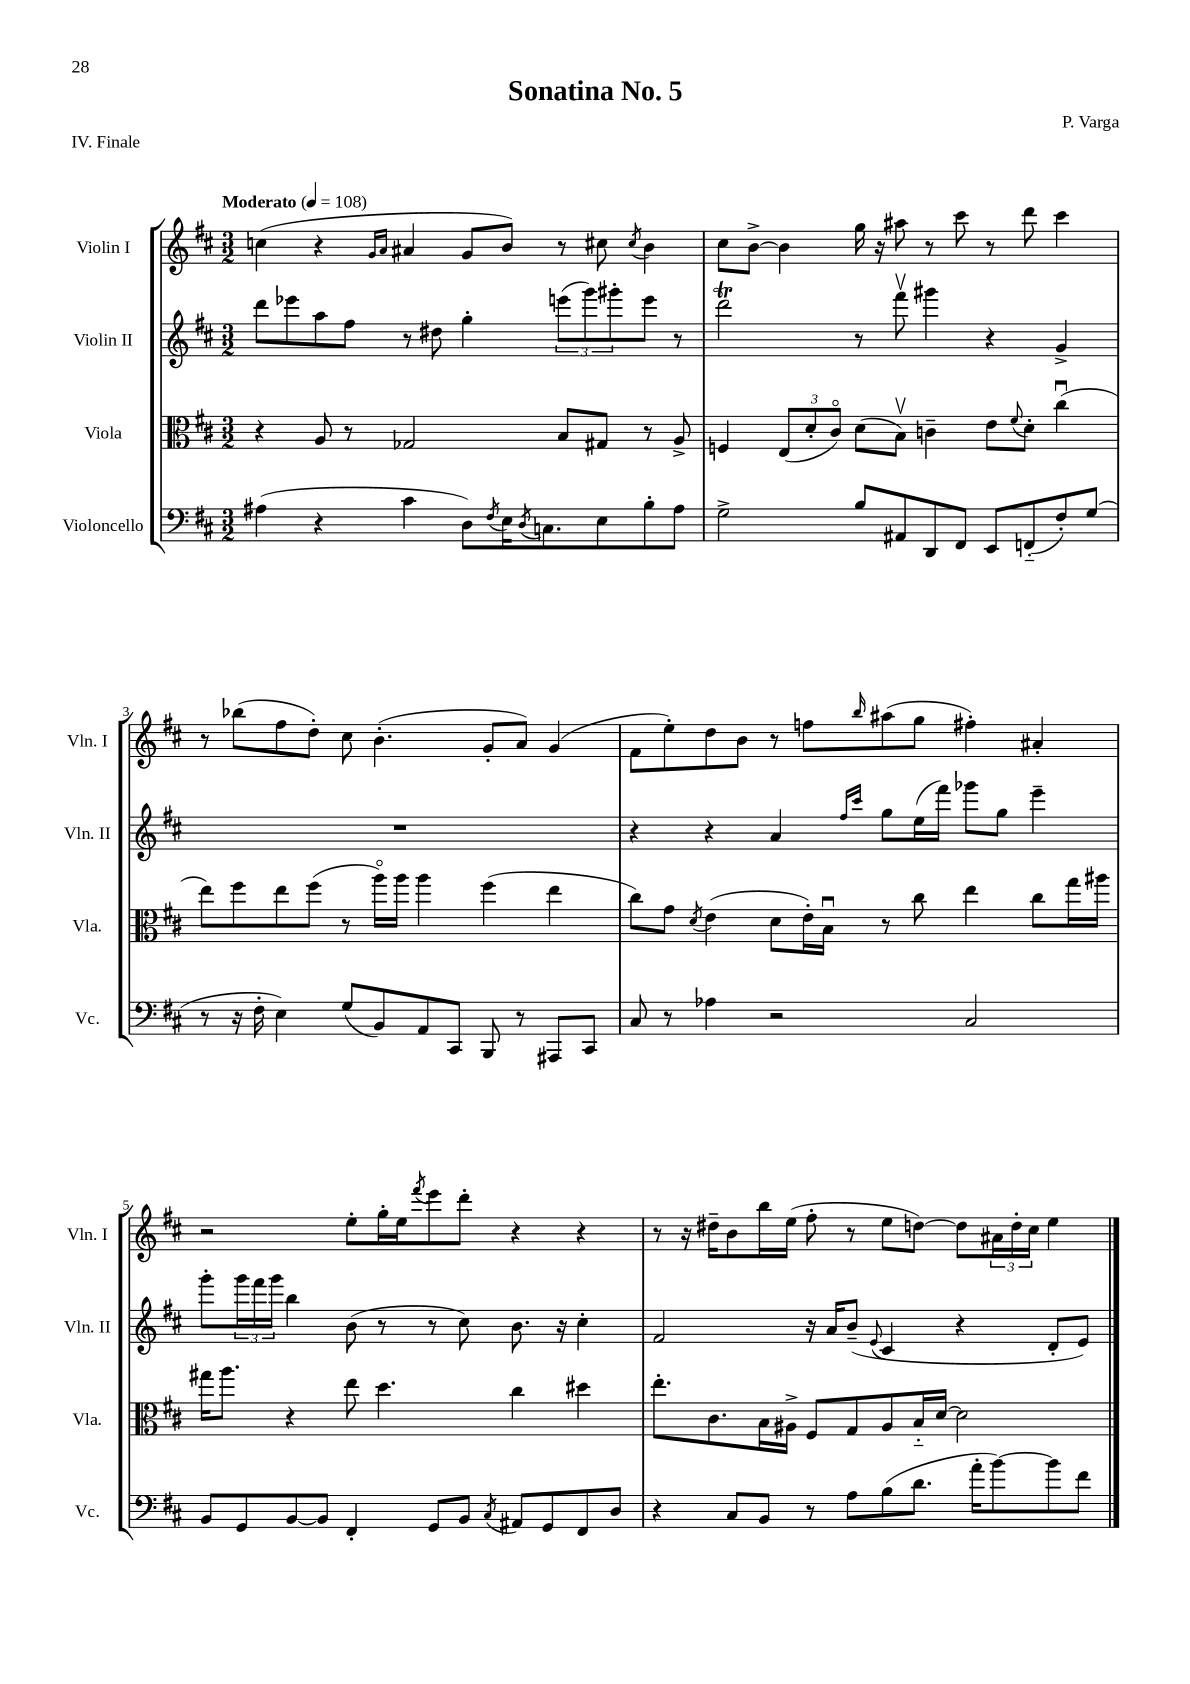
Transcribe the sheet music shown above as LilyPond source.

\header { title = "Sonatina No. 5" composer = "P. Varga" piece = "IV. Finale" }
<<
\new StaffGroup <<
\new Staff = "s0" \with { instrumentName = "Violin I" shortInstrumentName = "Vln. I" } {
    \clef treble \key d \major \numericTimeSignature \time 3/2 \tempo "Moderato" 4 = 108
    c''4( r4 \grace { g'16 a'16 } ais'4 g'8 b'8) r8 cis''8 \acciaccatura { cis''8 } b'4 |
    cis''8 b'8~-> b'4 g''16 r16 ais''8 r8 cis'''8 r8 d'''8 cis'''4 |
    r8 bes''8( fis''8 d''8-.) cis''8 b'4.-.( g'8-. a'8) g'4( |
    fis'8 e''8-.) d''8 b'8 r8 f''8 \grace { b''16 } ais''8( g''8 fis''4-.) ais'4-. |
    r2 e''8-. g''16-. e''16 \acciaccatura { fis'''8 } e'''8 d'''8-. r4 r4 |
    r8 r16 dis''16-- b'8 b''16 e''16( fis''8-. r8 e''8 d''8~) d''8 \tuplet 3/2 { ais'16 d''16-. cis''16 } e''4 \bar "|." |
}
\new Staff = "s1" \with { instrumentName = "Violin II" shortInstrumentName = "Vln. II" } {
    \clef treble \key d \major \numericTimeSignature \time 3/2
    d'''8 ees'''8 a''8 fis''8 r8 dis''8 g''4-. \tuplet 3/2 { e'''8( g'''8) gis'''8-. } e'''8 r8 |
    d'''2\trill r8 fis'''8\upbow gis'''4 r4 g'4-> |
    R1. |
    r4 r4 a'4 \grace { fis''16 cis'''16 } g''8 e''16( fis'''16) ges'''8 g''8 e'''4-- |
    g'''8-. \tuplet 3/2 { g'''16 fis'''16 g'''16 } b''4 b'8( r8 r8 cis''8) b'8. r16 cis''4-. |
    fis'2 r16 a'16 b'8--( \appoggiatura { e'8 } cis'4 r4 d'8-. e'8) \bar "|." |
}
\new Staff = "s2" \with { instrumentName = "Viola" shortInstrumentName = "Vla." } {
    \clef alto \key d \major \numericTimeSignature \time 3/2
    r4 a8 r8 ges2 b8 gis8 r8 a8-> |
    f4 \tuplet 3/2 { e8( d'8-. cis'8\flageolet) } d'8( b8\upbow) c'4-- e'8 \appoggiatura { fis'8 } d'8-. cis''4\downbow( |
    e''8) fis''8 e''8 fis''8( r8 a''16\flageolet) a''16 a''4 fis''4( e''4 |
    cis''8) g'8 \acciaccatura { d'8 } e'4( d'8 e'16-.) b16\downbow r8 cis''8 e''4 cis''8 g''16 ais''16 |
    gis''16 a''8. r4 e''8 d''4. cis''4 dis''4 |
    e''8.-. cis'8. b16 ais16-> fis8 g8 ais8 b16-_ d'16~ d'2 \bar "|." |
}
\new Staff = "s3" \with { instrumentName = "Violoncello" shortInstrumentName = "Vc." } {
    \clef bass \key d \major \numericTimeSignature \time 3/2
    ais4( r4 cis'4 d8) \acciaccatura { fis8 } e16 \acciaccatura { d8 } c8. e8 b8-. ais8 |
    g2-> b8 ais,8 d,8 fis,8 e,8 f,8-_( fis8-.) g8( |
    r8 r16 fis16-. e4) g8( b,8) a,8 cis,8 b,,8 r8 ais,,8 cis,8 |
    cis8 r8 aes4 r2 cis2 |
    b,8 g,8 b,8~ b,8 fis,4-. g,8 b,8 \acciaccatura { cis8 } ais,8 g,8 fis,8 d8 |
    r4 cis8 b,8 r8 a8 b8( d'8. a'16-. b'8~) b'8 fis'8 \bar "|." |
}
>>
>>
